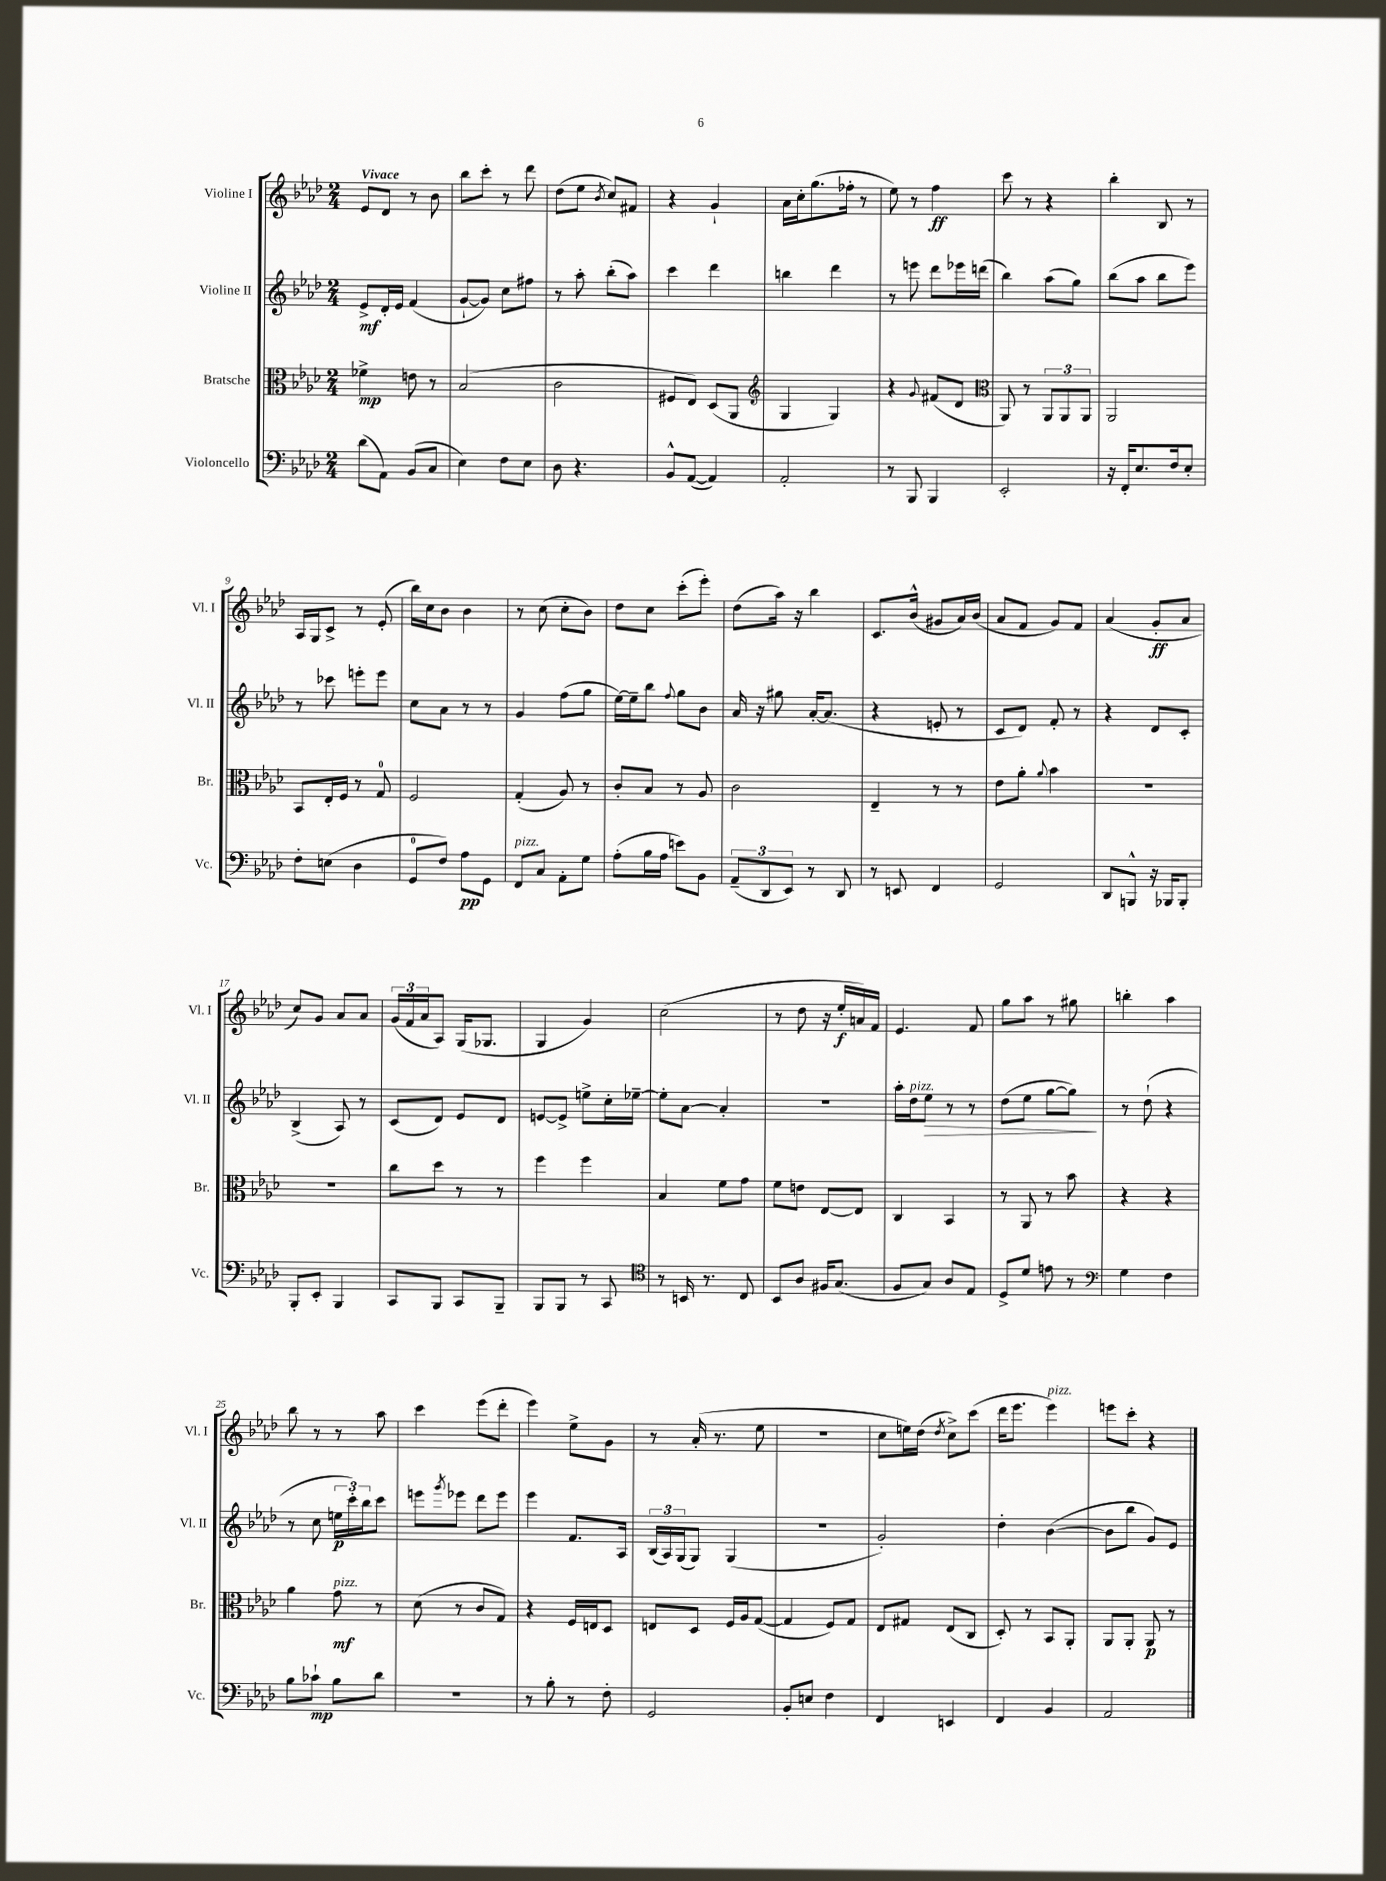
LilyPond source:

<<
\new StaffGroup <<
\new Staff = "s0" \with { instrumentName = "Violine I" shortInstrumentName = "Vl. I" } {
    \clef treble \key aes \major \numericTimeSignature \time 2/4 \tempo "Vivace"
    ees'8 des'8 r8 bes'8 |
    bes''8 c'''8-. r8 des'''8 |
    des''8( ees''8 \acciaccatura { bes'8 } c''8) fis'8 |
    r4 g'4-! |
    aes'16 c''16-. g''8.( fes''16-. r8 |
    ees''8) r8 f''4\ff |
    c'''8 r8 r4 |
    bes''4-. bes8 r8 |
    aes16 g16 c'8-> r8 ees'8-.( |
    bes''16) c''16 bes'8 bes'4 |
    r8 c''8( c''8-. bes'8) |
    des''8 c''8 c'''8-.( ees'''8-.) |
    des''8( aes''16) r16 bes''4 |
    c'8. bes'16-^( gis'8 aes'16) bes'16( |
    aes'8 f'8 g'8) f'8 |
    aes'4( g'8-.\ff aes'8 |
    c''8) g'8 aes'8 aes'8 |
    \tuplet 3/2 { g'16( f'16 aes'16 } aes8) g16( ges8. |
    g4 g'4) |
    c''2( |
    r8 des''8 r16 ees''16-.\f a'16) f'16 |
    ees'4. f'8 |
    g''8 aes''8 r8 gis''8 |
    b''4-. aes''4 |
    bes''8 r8 r8 aes''8 |
    c'''4 ees'''8( des'''8-. |
    ees'''4) ees''8-> g'8 |
    r8 aes'16-.( r8. ees''8 |
    R2 |
    c''8 e''16) des''16( \acciaccatura { des''8 } c''8->) c'''8( |
    des'''16 ees'''8. ees'''4^\markup { \italic "pizz." }) |
    e'''8 c'''8-. r4 \bar "|." |
}
\new Staff = "s1" \with { instrumentName = "Violine II" shortInstrumentName = "Vl. II" } {
    \clef treble \key aes \major \numericTimeSignature \time 2/4
    ees'8->\mf des'16-. ees'16 f'4( |
    g'8~-! g'8) c''8 fis''8 |
    r8 aes''8-. bes''8-.( aes''8) |
    c'''4 des'''4 |
    b''4 des'''4 |
    r8 e'''8 des'''8 ees'''16 d'''16( |
    bes''4) aes''8( g''8) |
    bes''8( aes''8 bes''8 ees'''8) |
    r8 ces'''8 e'''8-. e'''8 |
    c''8 aes'8 r8 r8 |
    g'4 f''8( g''8 |
    ees''16~) ees''16-- bes''8 \appoggiatura { f''8 } g''8 bes'8 |
    aes'16 r16 gis''8 aes'16~-. aes'8.( |
    r4 e'8-. r8 |
    c'8 des'8) f'8-. r8 |
    r4 des'8 c'8-. |
    bes4->( aes8) r8 |
    c'8( des'8) ees'8 des'8 |
    e'8~ e'8-> e''8-> c''16-. ees''16~-- |
    ees''8-. aes'8~ aes'4-. |
    R2 |
    aes''16-. des''16^\markup { \italic "pizz." } ees''8\> r8 r8 |
    des''8( ees''8 g''8~ g''8\!) |
    r8 des''8-!( r4 |
    r8 c''8 \tuplet 3/2 { e''16\p c'''16-.) bes''16 } c'''8 |
    e'''8 \acciaccatura { g'''8 } ees'''8 des'''8 ees'''8 |
    ees'''4 f'8. aes16 |
    \tuplet 3/2 { bes16( aes16) g16( } g8) g4( |
    R2 |
    g'2-.) |
    des''4-. bes'4~( |
    bes'8 bes''8 g'8) ees'8 \bar "|." |
}
\new Staff = "s2" \with { instrumentName = "Bratsche" shortInstrumentName = "Br." } {
    \clef alto \key aes \major \numericTimeSignature \time 2/4
    fes'4->\mp e'8 r8 |
    bes2( |
    c'2 |
    fis8 ees8) des8( aes,8 |
    \clef treble g4 g4) |
    r4 \appoggiatura { g'8 } fis'8( des'8 |
    \clef alto aes,8) r8 \tuplet 3/2 { aes,8 aes,8 aes,8 } |
    aes,2 |
    bes,8 ees16-. f16 r8 g8-0 |
    f2 |
    g4-.( aes8) r8 |
    c'8-. bes8 r8 aes8 |
    c'2 |
    ees4-- r8 r8 |
    ees'8 aes'8-. \appoggiatura { aes'8 } bes'4 |
    R2 |
    R2 |
    c''8 des''8 r8 r8 |
    f''4 f''4 |
    bes4 f'8 g'8 |
    f'8 e'8 ees8~ ees8 |
    c4 bes,4 |
    r8 aes,8 r8 bes'8 |
    r4 r4 |
    aes'4 g'8\mf^\markup { \italic "pizz." } r8 |
    des'8( r8 c'8 g8) |
    r4 f16 e16 des8 |
    e8 des8 f16 aes16 g8~( |
    g4 f8) g8 |
    ees8 gis8 ees8( c8 |
    des8-.) r8 bes,8 aes,8-. |
    aes,8 aes,8-. aes,8\p r8 \bar "|." |
}
\new Staff = "s3" \with { instrumentName = "Violoncello" shortInstrumentName = "Vc." } {
    \clef bass \key aes \major \numericTimeSignature \time 2/4
    des'8( aes,8) bes,8( c8 |
    ees4) f8 ees8 |
    des8 r4. |
    bes,8-^ aes,8~( aes,4) |
    aes,2-. |
    r8 bes,,8 bes,,4 |
    ees,2-. |
    r16 f,16-. ees8. f16 ees8-. |
    f8-. e8( des4 |
    g,8-0 f8) aes8\pp g,8 |
    f,8^\markup { \italic "pizz." } c8 aes,8-. g8 |
    aes8-.( bes16 aes16 e'8) bes,8 |
    \tuplet 3/2 { aes,8--( des,8 ees,8) } r8 des,8 |
    r8 e,8 f,4 |
    g,2 |
    des,8 b,,8-^ r16 bes,,16 bes,,8-. |
    bes,,8-. ees,8-. bes,,4 |
    c,8 bes,,8 c,8 bes,,8-- |
    bes,,8 bes,,8 r8 c,8 |
    \clef tenor r8 b,16 r8. c8 |
    bes,8 aes8 fis16 g8.( |
    f8 g8) aes8 ees8 |
    des8-> des'8 e'8 r8 |
    \clef bass g4 f4 |
    bes8 ces'8-!\mp bes8 des'8 |
    R2 |
    r8 bes8-. r8 f8-. |
    g,2 |
    bes,8-. e8 f4 |
    f,4 e,4 |
    f,4 bes,4 |
    aes,2 \bar "|." |
}
>>
>>
